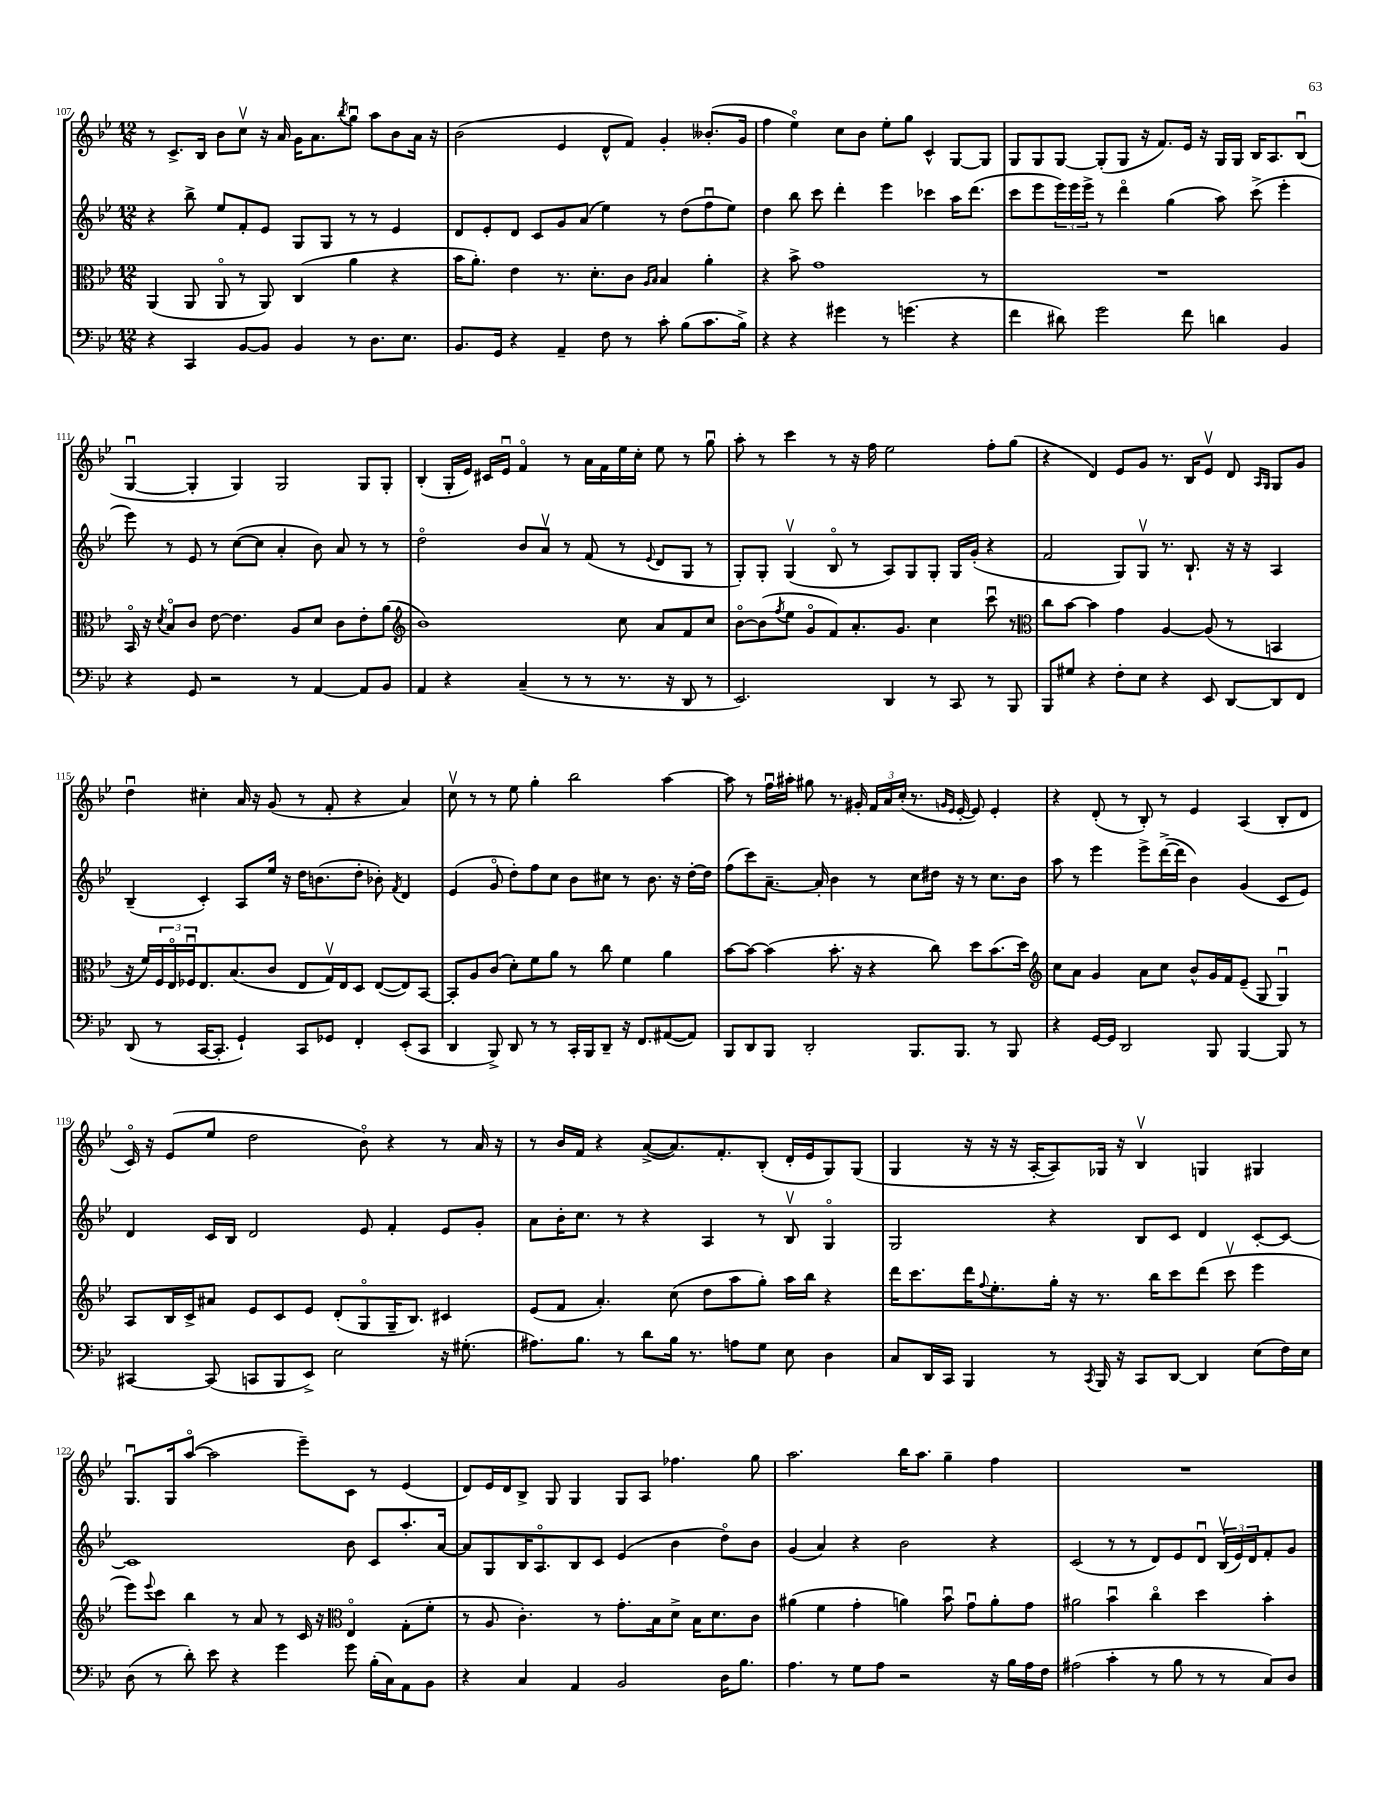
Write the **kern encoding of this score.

**kern	**kern	**kern	**kern
*staff4	*staff3	*staff2	*staff1
*clefF4	*clefC3	*clefG2	*clefG2
*k[b-e-]	*k[b-e-]	*k[b-e-]	*k[b-e-]
*M12/8	*M12/8	*M12/8	*M12/8
4r	(4AA/	4r	8r
.	.	.	8.c^/L
4CC/	8AA/	8bb-^\	.
.	.	.	16B-/Jk
.	8AAo/	8ee-/L	8b-\L
[8BB-/L	8r	8f'/	8ccv\J
8BB-/]J	8AA/)	8e-/J	16r
.	.	.	16a/
4BB-/	(4C/	8G/L	16g\LK
.	.	.	8.a\
.	.	8G/J	.
.	.	.	8qbb-/
8r	4a\	8r	8ggu\J
8.D\L	.	8r	8aa\L
.	4r	4e-/	8b-\
8.E-\J	.	.	.
.	.	.	16a\Jk
.	.	.	16r
=	=	=	=
8.BB-/L	16b-\LK	8d/L	(2b-\
.	8.a'\J)	.	.
.	.	8e-'/	.
16GG/Jk	.	.	.
4r	4e-\	8d/J	.
.	.	8c/L	.
4AA~/	8.r	8g/	4e-/
.	.	(8a/J	.
.	8.d'\L	.	.
8F\	.	4ee-\)	8d^^/L
8r	8c\J	.	8f/J)
.	16qqA/LL	.	.
.	16qqB-/JJ	.	.
8c'\	4B-/	8r	4g'/
(8B-\L	.	(8dd\L	.
8.c\	4a'\	8ffu\	(8.b--'/L
.	.	8ee-\J)	.
16B-^\Jk)	.	.	16g/Jk
=	=	=	=
4r	4r	4dd\	4ff\
4r	8b-^\	8bb-\	4ee-o\)
.	1g	8ccc\	.
4g#\	.	4ddd'\	8cc\L
.	.	.	8b-\J
8r	.	4eee-\	8ee-'\L
(4.g\	.	.	8gg\J
.	.	4ccc-\	4c^^/
4r	.	16aa\LK	[8G/L
.	.	(8.ddd\J	.
.	8r	.	8G/]J
=	=	=	=
4f\	1.r	8ccc\L	8G/L
.	.	8eee-\	8G/
8d#\)	.	24eee-\L)	[8G/J
.	.	24eee-\	.
.	.	24eee-^\JJ	.
2g\	.	8r	(8G'/]L
.	.	4dddo\	8G/J
.	.	.	16r
.	.	.	8.f/L)
.	.	(4gg\	.
8f\	.	.	16e-/Jk
.	.	.	16r
4d\	.	8aa\)	16G/LL
.	.	.	16G/JJ
.	.	(8ccc^\	16B-/LK
.	.	.	8.A/
4BB-/	.	4eee-'\	.
.	.	.	(8B-u/J
=	=	=	=
4r	16BB-o/	8eee-\)	[4Gu/
.	16r	.	.
.	8qd/	.	.
.	8B-o/L	8r	.
8GG/	8c/J	8e-/	4G'/]
2r	[8e-\	8r	.
.	4.e-\]	([8cc\L	4G/)
.	.	8cc\]J	.
.	.	4a'/	2G/
8r	8A/L	.	.
[4AA/	8d/J	8b-\)	.
.	8c\L	8a/	.
8AA/]L	8e-'\	8r	8G/L
8BB-/J	(8a\J	8r	8G'/J
=	=	=	=
*	*clefG2	*	*
4AA/	1b-)	2ddo\	(4B-'/
4r	.	.	16G'/LL
.	.	.	16e-/JJ)
.	.	.	16c#/LL
.	.	.	16e-u/JJ
(4C~/	.	8b-/L	4fo/
.	.	8av/J	.
8r	.	8r	8r
8r	.	(8f/	16a\LL
.	.	.	16f\
8.r	8cc\	8r	16ee-\
.	.	.	16cc'\JJ
.	.	8qqe-/	.
.	8a/L	8d/L	8ee-\
16r	.	.	.
8DD/	8f/	8G/J	8r
8r	8cc/J	8r	8ggu\
=	=	=	=
2.EE-/)	[8b-o\L	8G'/L)	8aa'\
.	(8b-\]	8G'/J	8r
.	8qff/	.	.
.	8ee-\J	(4Gv/	4ccc\
.	8go/L	.	.
.	8f/)	8B-o/	8r
.	8.a'/	8r	16r
.	.	.	16ff\
4DD/	.	8A/L)	2ee-\
.	8.g/J	.	.
.	.	8G/	.
8r	4cc\	8G'/J	.
8CC/	.	16G/LL	.
.	.	(16g'/JJ	.
8r	8cccu\	4r	8ff'\L
8BBB-/	8r	.	(8gg\J
=	=	=	=
*	*clefC3	*	*
8BBB-/L	8cc\L	2f/	4r
8G#/J	[8b-\J	.	.
4r	4b-\]	.	4d/)
8F'\L	4g\	8G/L)	8e-/L
8E-\J	.	8Gv/J	8g/J
4r	[4A/	8.r	8.r
.	.	8.B-`/	16B-/LK
8EE-/	(8A/]	.	8e-v/J
[8DD/L	8r	16r	8d/
.	.	16r	.
.	.	.	16qqA/LL
.	.	.	16qqG/JJ
8DD/]	4BB/	4A/	8G/L
8FF/J	.	.	8g/J
=	=	=	=
(8DD/	16r	(4B-~/	4ddu\
.	16f/LL)	.	.
8r	24F/	.	.
.	24E-o/	.	.
.	24F-u/J	.	.
[16CC/LK	8.E-/	4c'/)	4cc#'\
8.CC'/]J	.	.	.
.	(8.B-/	.	.
4GG`/)	.	8A/L	16a/
.	.	.	16r
.	8c/J	16ee-/Jk	(8g/
.	.	16r	.
8CC/L	8E-/L	16dd\LK	8r
.	.	(8.b\	.
8GG-/J	16Gv/L)	.	8f'/
.	16E-/J	.	.
4FF'/	8D/J	8dd'\J	4r
.	([8E-/L	8b-'\)	.
.	.	8qf/	.
(8EE-'/L	8E-/])	4d/	4a/)
8CC/J	[8BB-/J	.	.
=	=	=	=
4DD/	8BB-'/]L	(4e-/	8ccv\
.	8A/	.	8r
8BBB-^/)	(8c/J	8go/	8r
8DD/	8d'\L)	8dd'\L)	8ee-\
8r	8f\	8ff\	4gg'\
8r	8a\J	8cc\J	.
16CC'/LL	8r	8b-\L	2bb-\
16BBB-/J	.	.	.
8DD~/J	8cc\	8cc#\J	.
16r	4f\	8r	.
8.FF/L	.	.	.
.	.	8.b-\	.
([8AA#/	4a\	.	[4aa\
.	.	16r	.
8AA#/]J)	.	[16dd'\LL	.
.	.	16dd\]JJ	.
=	=	=	=
8BBB-/L	[8b-\L	(8ff\L	8aa\]
8DD/	8b-\_J	8ccc\)	8r
8BBB-/J	(4b-\]	[8.a~\J	16ffu\LL
.	.	.	16aa#'\JJ
2DD'/	.	.	8gg#\
.	.	16a'/]	.
.	8.b-'\	4b-\	8.r
.	16r	.	16g#'/
.	4r	8r	24f/LL
.	.	.	24a/
.	.	.	(24cc'/JJ
8.BBB-/L	.	8cc\L	8.r
.	8cc\)	16dd#\Jk	.
.	.	.	16qqg/LL
.	.	.	16qqe-/JJ
8.BBB-/J	.	16r	[16e-'/
.	8dd\L	8r	8e-/])
8r	(8.b-\	8.cc\L	4e-'/
8BBB-/	.	.	.
.	16dd\Jk)	16b-\Jk	.
=	=	=	=
*	*clefG2	*	*
4r	8cc\L	8aa\	4r
.	8a\J	8r	.
[16GG/LL	4g/	4eee-\	(8d'/
16GG/]JJ	.	.	.
2DD/	.	.	8r
.	8a\L	8eee-^\L	8B-'/)
.	8cc\J	([16ddd^\L	8r
.	.	16ddd\]JJ	.
.	8b-^^/L	4b-\)	4e-/
8BBB-/	16g/L	.	.
.	16f/J	.	.
[4BBB-/	(8e-~/J	(4g/	(4A/
.	8G/	.	.
8BBB-/]	4Gu/)	8c/L	8B-'/L
8r	.	8e-/J)	8d/J
=	=	=	=
[4CC#/	8A/L	4d/	16co/)
.	.	.	16r
.	16B-/L	.	(8e-/L
.	16c^/J	.	.
(8CC#/]	8a#/J	16c/LL	8ee-/J
.	.	16B-/JJ	.
8CC/L	8e-/L	2d/	2dd\
8BBB-/	8c/	.	.
8EE-^/J)	8e-/J	.	.
2E-\	(8d'/L	.	.
.	8Go/	8e-/	8b-o\)
.	16G~/K	4f'/	4r
.	8.B-/J)	.	.
16r	4c#/	8e-/L	8r
(8.G#'\	.	.	.
.	.	8g'/J	16a/
.	.	.	16r
=	=	=	=
8.A#\L)	(8e-/L	8a\L	8r
.	8f/J	16b-'\K	16b-/LL
8.B-\J	.	8.cc\J	16f/JJ
.	4.a'/)	.	4r
8r	.	8r	.
8d\L	.	4r	([8a^/L
16B-\Jk	(8cc\	.	8.a/])
8.r	.	.	.
.	8dd\L	4A/	.
.	.	.	8.f'/
8A\L	8aa\	.	.
8G\J	8gg'\J)	8r	(8B-'/J
8E-\	16aa\LL	8B-v/	16d'/LL
.	16bb-\JJ	.	16e-/J
4D\	4r	4Go/	8G/)
.	.	.	(8G/J
=	=	=	=
8C/L	16ddd\LK	2G/	4G/
.	8.ccc\	.	.
16DD/L	.	.	.
16CC/JJ	.	.	.
4BBB-/	16ddd\K	.	16r
.	8qqff/	.	.
.	8.ee-'\	.	16r
.	.	.	16r
.	.	.	[16A'/LK
8r	16gg'\Jk	4r	8A/])
.	16r	.	.
8qCC/	.	.	.
16BBB-/	8.r	.	16G-/Jk
16r	.	.	16r
8CC/L	.	8B-/L	4B-v/
.	16bb-\LK	.	.
[8DD/J	8ccc\	8c/J	.
4DD/]	(8ddd\J	4d/	4G/
.	8cccv\	.	.
(8E-\L	4eee-\	[8c'/L	4G#/
16F\L)	.	8c/_J	.
16E-\JJ	.	.	.
=	=	=	=
(8D\	8eee-\L)	1c]	8.Gu/L
.	8qqeee-/	.	.
8r	8ccc\J	.	.
.	.	.	16G/k
8d'\)	4bb-\	.	([8aao/J
8e-\	.	.	2aa\]
4r	8r	.	.
.	8a/	.	.
4g\	8r	.	.
.	16c/	.	8eee-~\L)
.	16r	.	.
*	*clefC3	*	*
8g\	4E-o/	8b-\	8c\J
(16B-'\LL	.	8c/L	8r
16C\J)	.	.	.
8AA\	(8G'\L	8.aa'/	(4e-/
8BB-\J	8f'\J	.	.
.	.	[16a/Jk	.
=	=	=	=
4r	8r	8a/]L	8d/L)
.	8A/	8G/	16e-/L
.	.	.	16d/J
4C/	4.c'\)	16B-/K	8B-^/J
.	.	8.Ao/	.
.	.	.	8G/
4AA/	.	8B-/	4G/
.	8r	8c/J	.
2BB-/	8.g'\L	(4e-/	8G/L
.	.	.	8A/J
.	16B-\k	.	.
.	8d^\J	4b-\	4.ff-\
.	16B-\LK	.	.
.	8.d\	.	.
16D\LK	.	8ddo\L)	.
8.B-\J	.	.	.
.	8c\J	8b-\J	8gg\
=	=	=	=
4.A\	(4a#\	(4g/	2.aa\
.	4f\	4a/)	.
8r	.	.	.
8G\L	4g'\	4r	.
8A\J	.	.	.
2r	4a\)	2b-\	16bb-\LK
.	.	.	8.aa\J
.	8b-u\	.	4gg~\
.	8gu\L	.	.
16r	8a'\	4r	4ff\
16B-\LL	.	.	.
16A\	8g\J	.	.
16F\JJ	.	.	.
=	=	=	=
(2A#\	2a#\	(2c/	1.r
4c'\	4b-u\	8r	.
.	.	8r	.
8r	4cco\	8d/L)	.
8B-\	.	8e-/	.
8r	4dd\	8du/J	.
8r	.	(24B-v/LL	.
.	.	24e-/)	.
.	.	24d/J	.
8C/L)	4b-'\	8f'/	.
8D/J	.	8g/J	.
==	==	==	==
*-	*-	*-	*-
